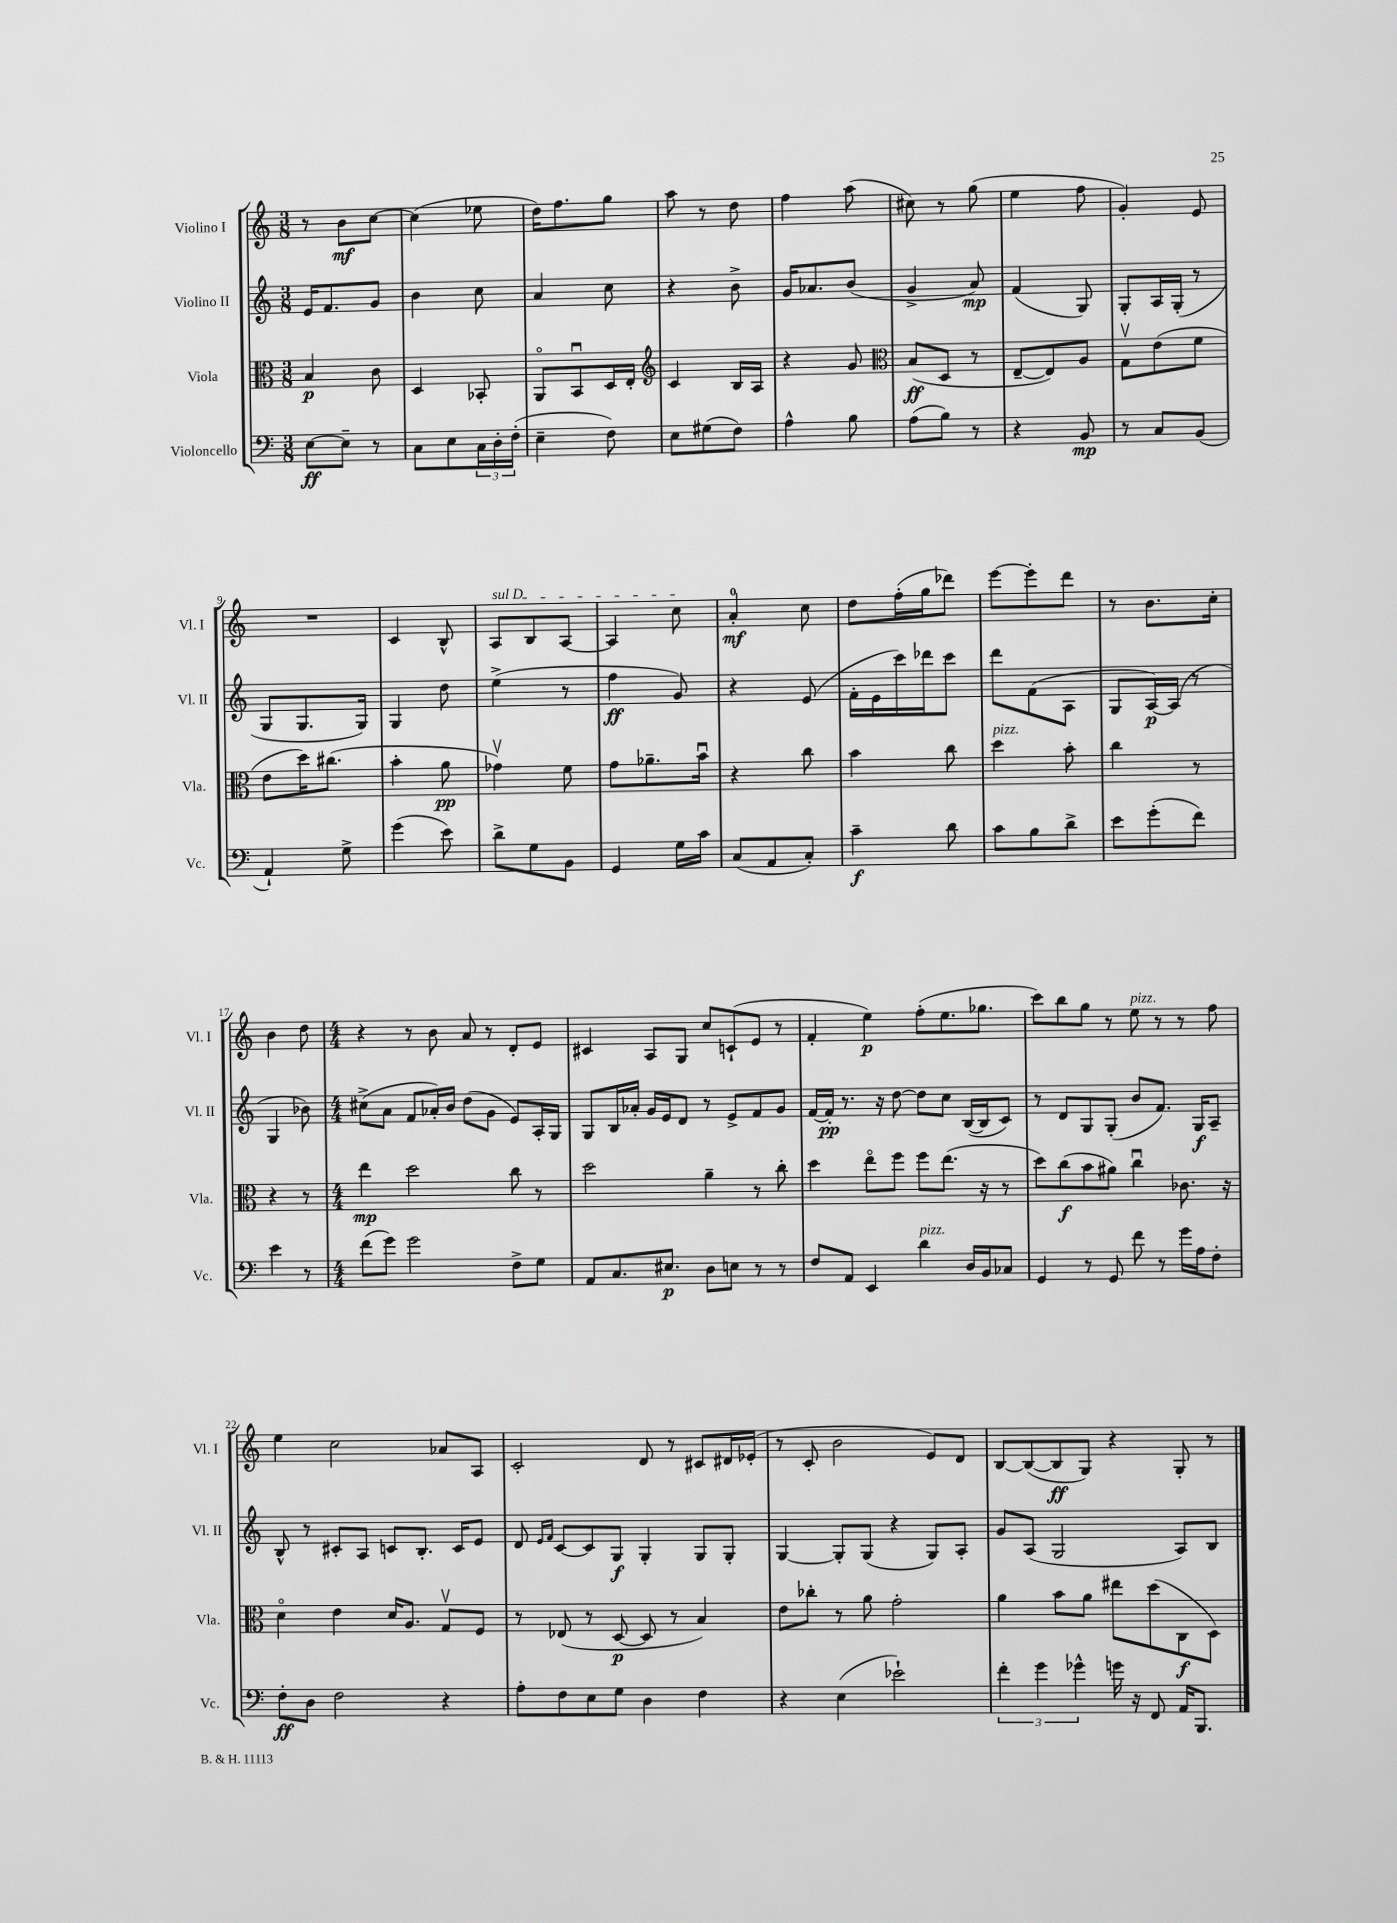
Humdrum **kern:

**kern	**dynam	**kern	**dynam	**kern	**dynam	**kern	**dynam
*part4	*part4	*part3	*part3	*part2	*part2	*part1	*part1
*staff4	*staff4	*staff3	*staff3	*staff2	*staff2	*staff1	*staff1
*I"Violoncello	*	*I"Viola	*	*I"Violino II	*	*I"Violino I	*
*I'Vc.	*	*I'Vla.	*	*I'Vl. II	*	*I'Vl. I	*
*clefF4	*	*clefC3	*	*clefG2	*	*clefG2	*
*k[]	*	*k[]	*	*k[]	*	*k[]	*
*M3/8	*	*M3/8	*	*M3/8	*	*M3/8	*
=1	=1	=1	=1	=1	=1	=1	=1
[8E\L	ff	4B/	p	16e/KL	.	8r	.
.	.	.	.	8.f/	.	.	.
8E~\J]	.	.	.	.	.	8b\L	mf
8r	.	8c\	.	8g/J	.	[8cc\J	.
=2	=2	=2	=2	=2	=2	=2	=2
8C\L	.	4D/	.	4b\	.	(4cc\]	.
8E\	.	.	.	.	.	.	.
24C\L	.	8BB-X'/	.	8cc\	.	8ee-X\	.
24D'\	.	.	.	.	.	.	.
(24F'\JJ	.	.	.	.	.	.	.
=3	=3	=3	=3	=3	=3	=3	=3
4E~\	.	8AA/L	.	4a/	.	16dd\KL)	.
.	.	.	.	.	.	8.ff\	.
.	.	8BBu/	.	.	.	.	.
8F\)	.	16D/L	.	8cc\	.	8gg\J	.
.	.	16E'/JJ	.	.	.	.	.
=4	=4	=4	=4	=4	=4	=4	=4
*	*	*clefG2	*	*	*	*	*
8E\L	.	4c/	.	4r	.	8aa\	.
(8G#X\	.	.	.	.	.	8r	.
8F\J)	.	16B/LL	.	8b^\	.	8dd\	.
.	.	16A/JJ	.	.	.	.	.
=5	=5	=5	=5	=5	=5	=5	=5
4A^^\	.	4r	.	16g/KL	.	4ff\	.
.	.	.	.	8.a-X/	.	.	.
8B\	.	8g/	.	(8b/J	.	(8aa\	.
=6	=6	=6	=6	=6	=6	=6	=6
*	*	*clefC3	*	*	*	*	*
(8A\L	.	(8B/L	ff	4g^/	.	8cc#X\)	.
8B\J)	.	8D/J	.	.	.	8r	.
8r	.	8r	.	8a/)	mp	(8gg\	.
=7	=7	=7	=7	=7	=7	=7	=7
4r	.	[8E~/L	.	(4f/	.	4ee\	.
.	.	8E/])	.	.	.	.	.
8BB/	mp	8A/J	.	8G/)	.	8ff\	.
=8	=8	=8	=8	=8	=8	=8	=8
8r	.	8Gv\L	.	8G'/L	.	4g'/)	.
8C/L	.	(8e\	.	16A/L	.	.	.
.	.	.	.	(16G'/JJ	.	.	.
(8BB/J	.	8f\J	.	8r	.	8e/	.
!!LO:LB:g=z
=9	=9	=9	=9	=9	=9	=9	=9
4AA`/)	.	8e\L	.	8G/L	.	4.r	.
.	.	16dd\K)	.	8.G/	.	.	.
.	.	(8.cc#X\J	.	.	.	.	.
8G^\	.	.	.	.	.	.	.
.	.	.	.	16G/Jk)	.	.	.
=10	=10	=10	=10	=10	=10	=10	=10
(4g\	.	4b'\	.	4G/	.	4c/	.
8e\)	.	8a\	pp	8dd\	.	8B^^/	.
=11	=11	=11	=11	=11	=11	=11	=11
!	!	!	!	!	!	!LO:TX:a:i:t=sul D	!
8d^\L	.	4g-Xv\)	.	(4ee^\	.	8A/L	.
8G\	.	.	.	.	.	8B/	.
8BB\J	.	8f\	.	8r	.	[8A/J	.
=12	=12	=12	=12	=12	=12	=12	=12
4GG/	.	8g\L	.	4ff\	ff	4A/]	.
.	.	8.a-X~\	.	.	.	.	.
16G\LL	.	.	.	8g/)	.	8cc\	.
16c\JJ	.	16bu\Jk	.	.	.	.	.
=13	=13	=13	=13	=13	=13	=13	=13
(8C/L	.	4r	.	4r	.	4a'/	mf
8AA/	.	.	.	.	.	.	.
8C'/J)	.	8cc\	.	(8e/	.	8cc\	.
=14	=14	=14	=14	=14	=14	=14	=14
4c~\	f	4b\	.	16f'\LL	.	8dd\L	.
.	.	.	.	16e\	.	.	.
.	.	.	.	16ccc\)	.	(16ff'\L	.
.	.	.	.	16ddd-X\J	.	16gg\J	.
8d\	.	8cc\	.	8ccc\J	.	8ddd-X\J)	.
=15	=15	=15	=15	=15	=15	=15	=15
!	!	!LO:TX:a:i:t=pizz.	!	!	!	!	!
8c\L	.	4dd\	.	8ddd\L	.	[8eee\L	.
8B\	.	.	.	(8f\	.	8eee'\]	.
8d^\J	.	8b'\	.	8A\J	.	8ddd\J	.
=16	=16	=16	=16	=16	=16	=16	=16
8e\L	.	4cc\	.	8G/L	.	8r	.
(8g'\	.	.	.	[16A/L)	p	8.b\L	.
.	.	.	.	(16A/JJ]	.	.	.
8f\J)	.	8r	.	8r	.	.	.
.	.	.	.	.	.	16cc'\Jk	.
!!LO:LB:g=z
=17	=17	=17	=17	=17	=17	=17	=17
4e\	.	4r	.	4G/	.	4b\	.
8r	.	8r	.	8b-X\)	.	8dd\	.
=18	=18	=18	=18	=18	=18	=18	=18
*M4/4	*	*M4/4	*	*M4/4	*	*M4/4	*
(8f\L	.	4ee\	mp	(8cc#X^\L	.	4r	.
8g\J)	.	.	.	8a\J	.	.	.
2g\	.	2dd\	.	8f/L	.	8r	.
.	.	.	.	16a-X'/L)	.	8b\	.
.	.	.	.	16b/JJ	.	.	.
.	.	.	.	(8dd\L	.	8a/	.
.	.	.	.	8g\J	.	8r	.
8F^\L	.	8cc\	.	8e/L)	.	8d'/L	.
8G\J	.	8r	.	16A'/L	.	8e/J	.
.	.	.	.	16G/JJ	.	.	.
=19	=19	=19	=19	=19	=19	=19	=19
8AA/L	.	2dd\	.	8G/L	.	4c#X/	.
8.C/	.	.	.	16B/L	.	.	.
.	.	.	.	16a-X'/JJ	.	.	.
.	.	.	.	16g/LL	.	8A/L	.
8.E#X/J	p	.	.	16e/J	.	.	.
.	.	.	.	8d/J	.	8G/J	.
8D\L	.	4a~\	.	8r	.	8cc/L	.
8En\J	.	.	.	8e^/L	.	(8cn`/	.
8r	.	8r	.	8f/	.	8e/J	.
8r	.	8cc'\	.	8g/J	.	8r	.
=20	=20	=20	=20	=20	=20	=20	=20
8F/L	.	4dd\	.	[16f/LL	.	4f'/	.
.	.	.	.	16f'/JJ]	pp	.	.
8AA/J	.	.	.	8.r	.	.	.
4EE/	.	8ee\L	.	.	.	4ee\)	p
.	.	.	.	16r	.	.	.
.	.	8ff\J	.	[8dd\	.	.	.
!LO:TX:a:i:t=pizz.	!	!	!	!	!	!	!
4d\	.	8ff\L	.	8dd\L]	.	(8ff'\L	.
.	.	(8.ee\J	.	8cc\J	.	8.ee\	.
16D/LL	.	.	.	([16B/LL	.	.	.
16BB/J	.	16r	.	16B/J]	.	8.gg-X\J	.
8C-X/J	.	8r	.	8c/J)	.	.	.
=21	=21	=21	=21	=21	=21	=21	=21
4GG/	.	8dd\L)	.	8r	.	8ccc\L)	.
.	.	(8cc\	f	8d/L	.	8bb\	.
8r	.	8b\	.	8G/	.	8gg\J	.
8GG/	.	8a#X\J)	.	(8G'/J	.	8r	.
!	!	!	!	!	!	!LO:TX:a:i:t=pizz.	!
8f\	.	4ccu\	.	8b/L	.	8ee\	.
8r	.	.	.	8.f/J)	.	8r	.
16g\LL	.	8.c-X\	.	.	.	8r	.
16A\J	.	.	.	16G/KL	f	.	.
8F'\J	.	.	.	8A~/J	.	8ff\	.
.	.	16r	.	.	.	.	.
!!LO:LB:g=z
=22	=22	=22	=22	=22	=22	=22	=22
8F'\L	ff	4d\	.	8B^^/	.	4ee\	.
8D\J	.	.	.	8r	.	.	.
2F\	.	4e\	.	8c#X'/L	.	2cc\	.
.	.	.	.	8A/J	.	.	.
.	.	16d/KL	.	8cn/L	.	.	.
.	.	8.A/J	.	.	.	.	.
.	.	.	.	8.B'/J	.	.	.
4r	.	8Gv/L	.	.	.	8a-X/L	.
.	.	.	.	16c/KL	.	.	.
.	.	8F/J	.	8e/J	.	8A/J	.
=23	=23	=23	=23	=23	=23	=23	=23
8A'\L	.	8r	.	8d/	.	2c'/	.
.	.	.	.	16qqe/LL	.	.	.
.	.	.	.	16qqf/JJ	.	.	.
8F\	.	(8E-X/	.	[8c/L	.	.	.
8E\	.	8r	.	8c/]	.	.	.
8G\J	.	[8D/	p	8G/J	f	.	.
4D\	.	8D/]	.	4G'/	.	8d/	.
.	.	8r	.	.	.	8r	.
4F\	.	4B/)	.	8G/L	.	8c#X/L	.
.	.	.	.	8G'/J	.	16d#X/L	.
.	.	.	.	.	.	(16e-X'/JJ	.
=24	=24	=24	=24	=24	=24	=24	=24
4r	.	8e\L	.	[4G/	.	8r	.
.	.	8cc-X'\J	.	.	.	8c'/	.
(4E\	.	8r	.	8G'/L]	.	2b\	.
.	.	8a\	.	(8G/J	.	.	.
2e-X`\)	.	2g'\	.	4r	.	.	.
.	.	.	.	8G/L)	.	8e/L)	.
.	.	.	.	8A'/J	.	8d/J	.
=25	=25	=25	=25	=25	=25	=25	=25
6f'\	.	4a\	.	8g/L	.	[8B/L	.
.	.	.	.	(8A/J	.	(8B/_	.
6g\	.	.	.	.	.	.	.
.	.	8b\L	.	2G/	.	8B/]	ff
6g-X^^\	.	.	.	.	.	.	.
.	.	8a\J	.	.	.	8G/J)	.
16gn\	.	8ee#X\L	.	.	.	4r	.
16r	.	.	.	.	.	.	.
8FF/	.	(8dd\	.	.	.	.	.
16AA/KL	.	8C\	f	8A/L)	.	8G'/	.
8.BBB/J	.	.	.	.	.	.	.
.	.	8D\J)	.	8B/J	.	8r	.
==	==	==	==	==	==	==	==
*-	*-	*-	*-	*-	*-	*-	*-
